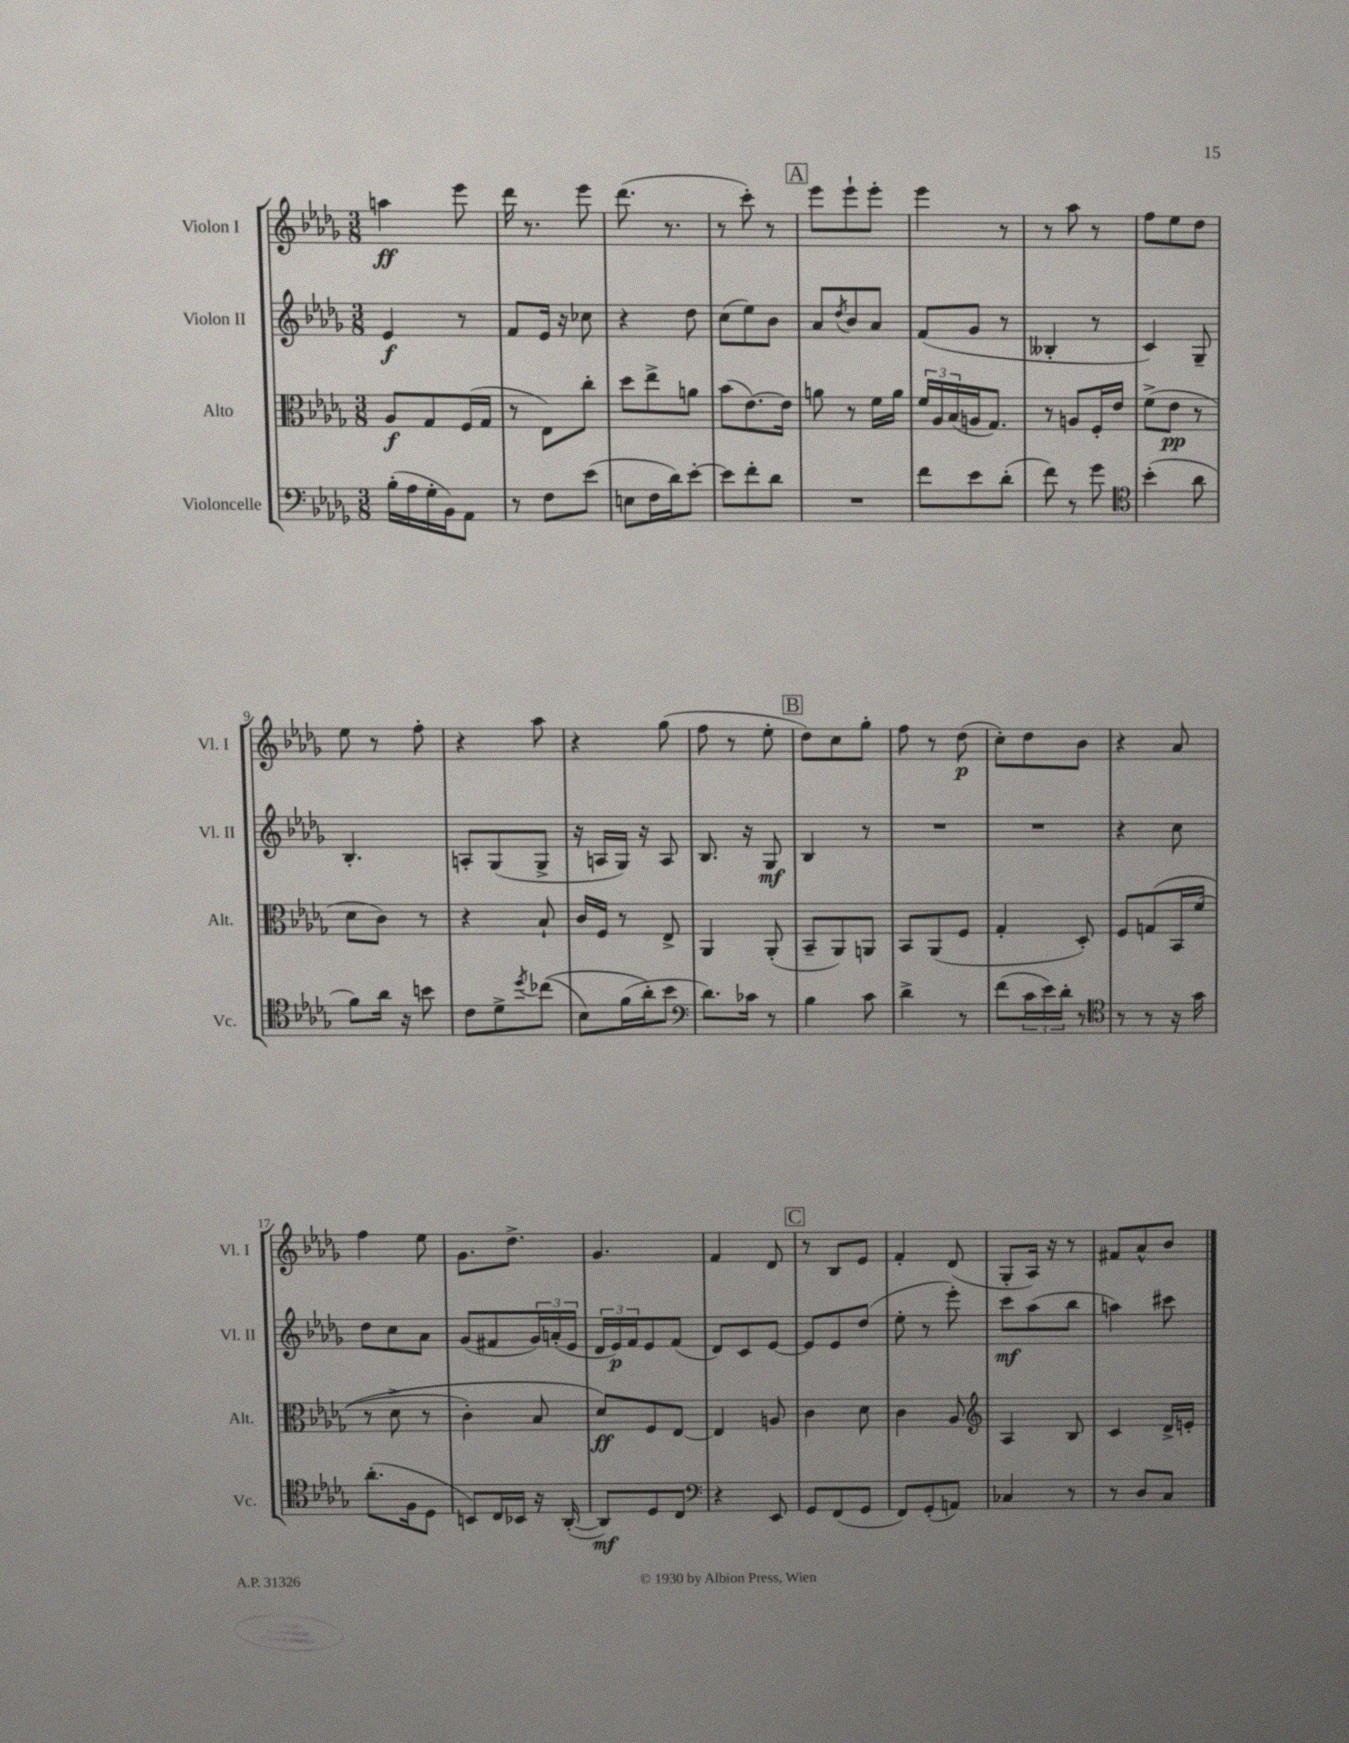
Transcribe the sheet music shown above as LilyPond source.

<<
\new StaffGroup <<
\new Staff = "s0" \with { instrumentName = "Violon I" shortInstrumentName = "Vl. I" } {
    \clef treble \key des \major \numericTimeSignature \time 3/8
    a''4\ff ees'''8 |
    des'''16 r8. ees'''8 |
    des'''8.( r8. |
    r8 c'''8-.) r8 |
    \mark \markup { \box "A" } ees'''8 ees'''8-! ees'''8-. |
    ees'''4 r8 |
    r8 aes''8 r8 |
    f''8 ees''8 des''8 |
    ees''8 r8 f''8-. |
    r4 aes''8 |
    r4 ges''8( |
    f''8 r8 ees''8-. |
    \mark \markup { \box "B" } des''8) c''8 ges''8-. |
    f''8 r8 des''8\p( |
    c''8-.) des''8 bes'8 |
    r4 aes'8 |
    f''4 ees''8 |
    ges'8. des''8.-> |
    ges'4. |
    f'4 des'8 |
    \mark \markup { \box "C" } r8 bes8 ees'8 |
    f'4-. des'8( |
    ges8-. aes16) r16 r8 |
    fis'8 aes'8-^ bes'8 \bar "|." |
}
\new Staff = "s1" \with { instrumentName = "Violon II" shortInstrumentName = "Vl. II" } {
    \clef treble \key des \major \numericTimeSignature \time 3/8
    ees'4\f r8 |
    f'8 ees'16 r16 ces''8 |
    r4 des''8 |
    c''8( ees''8) bes'8 |
    \mark \markup { \box "A" } aes'8 \acciaccatura { des''8 } bes'8 aes'8 |
    f'8( ges'8 r8 |
    beses4-. r8 |
    c'4) ges8-- |
    bes4.-. |
    a8-. ges8( ges8-> |
    r16 a16 ges16) r16 a8 |
    bes8. r16 ges8\mf |
    \mark \markup { \box "B" } bes4 r8 |
    R4. |
    R4. |
    r4 c''8 |
    des''8 c''8 aes'8 |
    ges'8( fis'8 \tuplet 3/2 { ges'16) a'16-.( ees'16 } |
    \tuplet 3/2 { des'16 ees'16\p) f'16 } ees'8 f'8( |
    des'8) c'8 ees'8~ |
    \mark \markup { \box "C" } ees'8 ees'8 des''8( |
    ees''8-. r8 ees'''8-.) |
    c'''8\mf aes''8( bes''8 |
    a''4) cis'''8 \bar "|." |
}
\new Staff = "s2" \with { instrumentName = "Alto" shortInstrumentName = "Alt." } {
    \clef alto \key des \major \numericTimeSignature \time 3/8
    aes8\f ges8 f16( ges16 |
    r8 ees8) c''8-. |
    des''8 ees''8-> a'8 |
    bes'8( ees'8.~) ees'16 |
    \mark \markup { \box "A" } a'8 r8 f'16 a'16 |
    \tuplet 3/2 { f'16 aes16 bes16( } a16 ges8.) |
    r8 a8 f16-. ees'16 |
    f'8->( ees'8\pp r8 |
    des'8 c'8) r8 |
    r4 bes8-! |
    c'16 f16 r8 ees8-> |
    aes,4 aes,8-.( |
    \mark \markup { \box "B" } bes,8-- aes,8) a,8 |
    bes,8 aes,8( f8 |
    ges4-. des8-.) |
    f8 g8\( bes,16 f'16( |
    r8 des'8-> r8 |
    c'4-.) bes8 |
    des'8\ff\) f8 ees8~ |
    ees4 a8 |
    \mark \markup { \box "C" } c'4 des'8 |
    c'4 aes8 |
    \clef treble aes4 bes8 |
    c'4 des'16-> e'16-. \bar "|." |
}
\new Staff = "s3" \with { instrumentName = "Violoncelle" shortInstrumentName = "Vc." } {
    \clef bass \key des \major \numericTimeSignature \time 3/8
    bes16-.( aes16 ges16-. bes,16) aes,8 |
    r8 f8 ees'8( |
    e8 f16 des'16) ees'8~-. |
    ees'8 f'8-. des'8 |
    \mark \markup { \box "A" } R4. |
    f'8 ees'8 des'8-.( |
    f'8) r8 ges'8 |
    \clef tenor bes'4-.( aes'8 |
    f'8) aes'16 r16 b'8 |
    c'8 des'8-> \acciaccatura { des''8 } ces''8(\( |
    bes8) f'16( aes'16-.\) bes'8 |
    \clef bass des'8.) ces'16 r8 |
    \mark \markup { \box "B" } bes4 c'8 |
    des'4-> r8 |
    f'8( \tuplet 3/2 { c'16 ees'16) des'16-. } r8 |
    \clef tenor r8 r8 r16 ges'16 |
    aes'8.-.( f16 des8 |
    b,8) c16 bes,16 r16 aes,16~-.( |
    aes,8\mf) des8 c8 |
    \clef bass r4 ees,8 |
    \mark \markup { \box "C" } ges,8 f,8( ges,8 |
    f,8) ges,8-.( a,8) |
    ces4 r8 |
    r8 des8 c8 \bar "|." |
}
>>
>>
